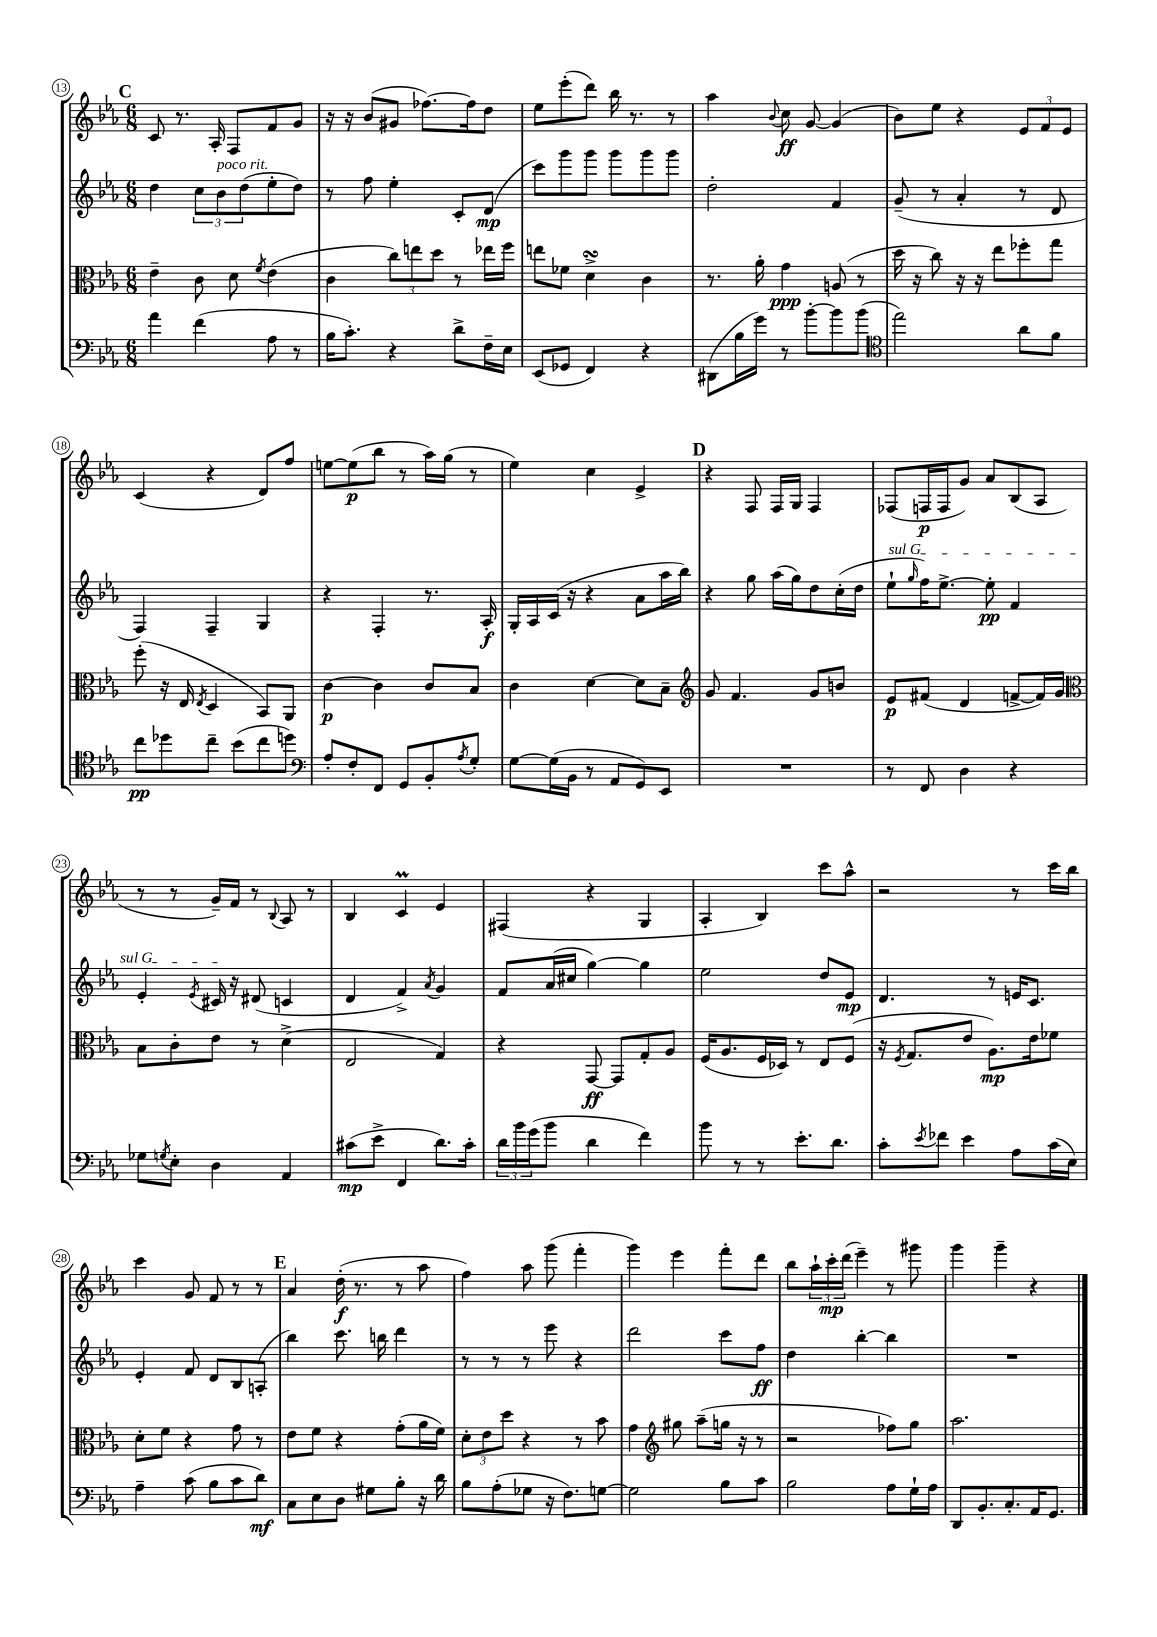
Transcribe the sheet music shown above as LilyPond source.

<<
\new StaffGroup <<
\new Staff = "s0" {
    \clef treble \key ees \major \numericTimeSignature \time 6/8
    \mark \markup { \bold "C" } c'8 r8. aes16-. f8 f'8 g'8 |
    r16 r16 bes'8( gis'8 fes''8.~) fes''16 d''8 |
    ees''8 ees'''8-.( d'''8) bes''16 r8. r8 |
    aes''4 \appoggiatura { bes'8 } c''8\ff g'8~ g'4( |
    bes'8) ees''8 r4 \tuplet 3/2 { ees'8 f'8 ees'8 } |
    c'4( r4 d'8) f''8 |
    e''8~ e''8\p( bes''8 r8 aes''16) g''16( r8 |
    ees''4) c''4 ees'4-> |
    \mark \markup { \bold "D" } r4 f8 f16 g16 f4 |
    fes8( f16\p f16 g'8) aes'8 bes8( aes8 |
    r8 r8 g'16--) f'16 r8 \appoggiatura { bes8 } aes8 r8 |
    bes4 c'4\prall ees'4 |
    fis4( r4 g4 |
    aes4-. bes4) c'''8 aes''8-^ |
    r2 r8 c'''16 bes''16 |
    c'''4 g'8 f'8 r8 r8 |
    \mark \markup { \bold "E" } aes'4 d''16-.\f( r8. r8 aes''8 |
    f''4) aes''8 g'''8( f'''4-. |
    g'''4) ees'''4 f'''8-. d'''8 |
    bes''8 \tuplet 3/2 { aes''16-! c'''16-.\mp d'''16( } ees'''4--) r8 gis'''8 |
    g'''4 g'''4-- r4 \bar "|." |
}
\new Staff = "s1" {
    \clef treble \key ees \major \numericTimeSignature \time 6/8
    \mark \markup { \bold "C" } d''4 \tuplet 3/2 { c''8 bes'8^\markup { \italic "poco rit." } d''8( } ees''8-. d''8) |
    r8 f''8 ees''4-. c'8-. d'8\mp( |
    c'''8) g'''8 g'''8 g'''8 g'''8 g'''8 |
    d''2-. f'4 |
    g'8--( r8 aes'4-. r8 d'8 |
    f4) f4-- g4 |
    r4 f4-. r8. aes16-.\f |
    g16-. aes16 c'16( r16 r4 aes'8 aes''16 bes''16) |
    \mark \markup { \bold "D" } r4 g''8 aes''16( g''16) d''8 c''16-.( d''16 |
    \once \override TextSpanner.bound-details.left.text = \markup { \italic "sul G" } ees''8-!\startTextSpan \grace { g''16 } f''16) ees''8.~-> ees''8-.\pp f'4 |
    ees'4-. \acciaccatura { ees'8 } cis'16\stopTextSpan r16 dis'8( c'4 |
    d'4 f'4->) \acciaccatura { aes'8 } g'4 |
    f'8 aes'16( cis''16 g''4~) g''4 |
    ees''2 d''8 ees'8\mp |
    d'4. r8 e'16 c'8. |
    ees'4-. f'8 d'8 bes8 a8-.( |
    \mark \markup { \bold "E" } bes''4) c'''8. b''16 d'''4 |
    r8 r8 r8 ees'''8 r4 |
    d'''2 c'''8 f''8\ff |
    d''4 bes''4~-. bes''4 |
    R2. \bar "|." |
}
\new Staff = "s2" {
    \clef alto \key ees \major \numericTimeSignature \time 6/8
    \mark \markup { \bold "C" } ees'4-- c'8 d'8 \acciaccatura { f'8 } ees'4( |
    c'4 \tuplet 3/2 { c''8) e''8 d''8 } r8 ees''16 f''16 |
    e''8 fes'8 d'4->\turn c'4 |
    r8. aes'16-. g'4\ppp a8( r8 |
    d''16 r16 c''8) r16 r16 ees''8 fes''8-. g''8 |
    f''8-.( r16 ees16 \acciaccatura { ees8 } d4 bes,8) aes,8 |
    c'4~\p c'4 c'8 bes8 |
    c'4 d'4~ d'8 bes8-- |
    \mark \markup { \bold "D" } \clef treble g'8 f'4. g'8 b'8 |
    ees'8\p fis'8( d'4 f'8~-> f'16) g'16 |
    \clef alto bes8 c'8-. ees'8 r8 d'4->( |
    ees2 g4) |
    r4 g,8~\ff g,8 g8-. aes8 |
    f16( aes8. f16 des16) r8 ees8 f8( |
    r16 \acciaccatura { f8 } g8. ees'8 aes8.\mp) ees'16 fes'8 |
    d'8-. f'8 r4 g'8 r8 |
    \mark \markup { \bold "E" } ees'8 f'8 r4 g'8-.( aes'16 f'16) |
    \tuplet 3/2 { d'8-. ees'8 d''8 } r4 r8 bes'8 |
    g'4 \clef treble gis''8 aes''8--( g''16 r16 r8 |
    r2 fes''8) g''8 |
    aes''2. \bar "|." |
}
\new Staff = "s3" {
    \clef bass \key ees \major \numericTimeSignature \time 6/8
    \mark \markup { \bold "C" } aes'4 f'4( aes8 r8 |
    bes16 c'8.-.) r4 d'8-> f16-- ees16 |
    ees,8( ges,8 f,4) r4 |
    dis,8( bes16 g'16) r8 bes'8~-. bes'8 bes'8( |
    \clef tenor ees''2) aes'8 f'8 |
    c''8\pp des''8 c''8-- bes'8( c''8 d''8) |
    \clef bass aes8-. f8-. f,8 g,8 bes,8-. \acciaccatura { aes8 } g8-. |
    g8~ g16( bes,16 r8 aes,8 g,8) ees,8 |
    \mark \markup { \bold "D" } R2. |
    r8 f,8 d4 r4 |
    ges8 \acciaccatura { g8 } ees8-. d4 aes,4 |
    cis'8\mp( ees'8-> f,4 d'8.) cis'16-. |
    \tuplet 3/2 { d'16 bes'16 g'16( } bes'8 d'4 f'4) |
    bes'8 r8 r8 ees'8.-. d'8. |
    c'8-. \acciaccatura { ees'8 } fes'8 ees'4 aes8 c'16( ees16) |
    aes4-- c'8( bes8 c'8 d'8\mf) |
    \mark \markup { \bold "E" } c8 ees8 d8 gis8 bes8-. r16 d'16 |
    bes8 aes8-.( ges8 r16 f8.) g8~ |
    g2 bes8 c'8 |
    bes2 aes8 g16-! aes16 |
    d,8 bes,8.-. c8.-. aes,16 g,8. \bar "|." |
}
>>
>>
\layout { \context { \Score currentBarNumber = #13 \override BarNumber.stencil = #(make-stencil-circler 0.1 0.3 ly:text-interface::print) } }
